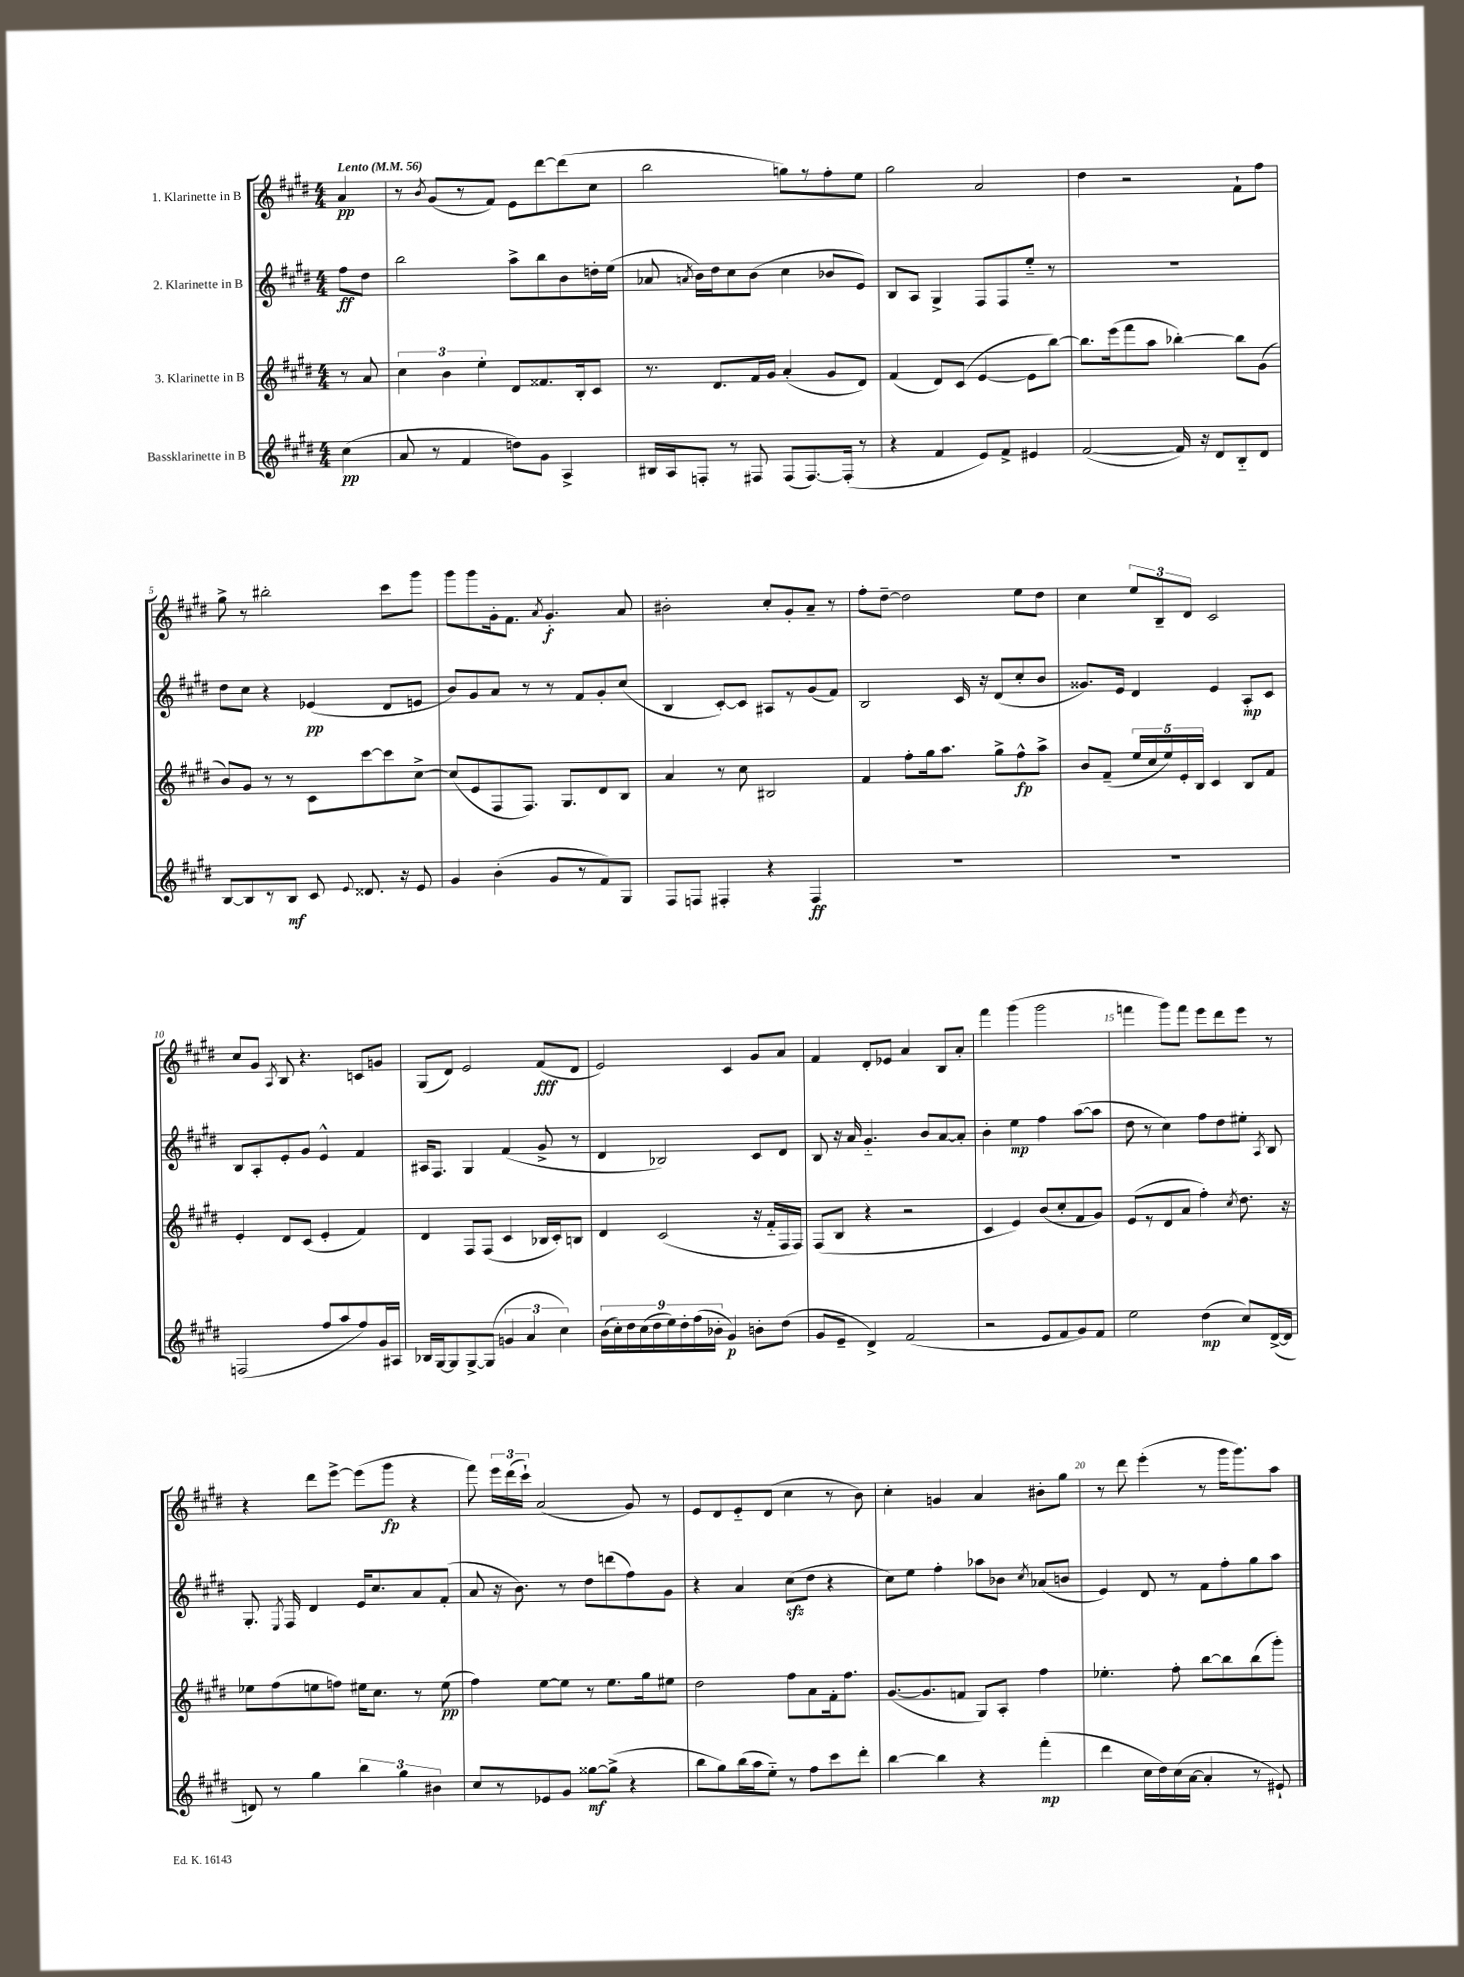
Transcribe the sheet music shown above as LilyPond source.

<<
\new StaffGroup <<
\new Staff = "s0" \with { instrumentName = "1. Klarinette in B" } {
    \clef treble \key e \major \numericTimeSignature \time 4/4 \partial 4 \tempo "Lento" 4 = 56
    \autoBeamOff a'4\pp |
    r8 \acciaccatura { b'8 } gis'8[( r8 fis'8]) e'8[ dis'''8~ dis'''8( cis''8] |
    b''2 g''8[) r8 fis''8-. e''8] |
    gis''2 a'2 |
    dis''4 r2 fis'8[-! fis''8] |
    gis''8-> r8 bis''2-. cis'''8[ gis'''8] |
    gis'''8[ gis'''8 gis'16-. fis'8.] \acciaccatura { a'8 } gis'4.-.\f a'8 |
    bis'2-. cis''8[-. gis'8-. a'8]-- r8 |
    fis''8[-. dis''8]~-- dis''2 e''8[ dis''8] |
    cis''4 \tuplet 3/2 { e''8[ b8-- dis'8] } cis'2 |
    cis''8[ gis'8] \acciaccatura { a8 } b8 r4. c'8[ g'8] |
    gis8[( dis'8]) e'2 fis'8[\fff( dis'8] |
    e'2) cis'4 gis'8[ a'8] |
    fis'4 dis'8[-. ees'8] a'4 b8[ a'8]-. |
    fis'''4 gis'''4( gis'''2 |
    f'''4 gis'''8[) f'''8] e'''8[ dis'''8 e'''8] r8 |
    r4 dis'''8[ e'''8]~-> e'''8[( gis'''8]\fp r4 |
    fis'''8) \tuplet 3/2 { e'''16[ dis'''16( cis'''16]-!) } a'2( gis'8) r8 |
    e'8[ dis'8 e'8-_ dis'8]( cis''4 r8 b'8) |
    cis''4-. g'4 a'4 bis'8[-. gis''8] |
    r8 dis'''8 e'''4-.( r8 gis'''16[ gis'''8.) a''8] \bar "|." |
}
\new Staff = "s1" \with { instrumentName = "2. Klarinette in B" } {
    \clef treble \key e \major \numericTimeSignature \time 4/4 \partial 4
    \autoBeamOff fis''8[\ff dis''8] |
    b''2 a''8[-> b''8 b'8 d''16-. e''16]( |
    aes'8 \acciaccatura { a'8 } b'16[) dis''16 cis''8 b'8]( cis''4 bes'8[ e'8]) |
    b8[ a8] gis4-> fis8[ fis8 e''8]-_ r8 |
    R1 |
    dis''8[ cis''8] r4 ees'4\pp( dis'8[ e'8] |
    b'8[) gis'8 a'8] r8 r8 fis'8[ gis'8-. cis''8]( |
    b4 cis'8[~-.) cis'8] ais8[ r8 gis'8( fis'8]) |
    b2 cis'16 r16 dis'8[( cis''8-. b'8] |
    gisis'8.[) e'16] dis'4 e'4 a8[-.\mp cis'8] |
    b8[ a8-. e'8-. gis'8] e'4-^ fis'4 |
    ais16[ fis8.] gis4 fis'4( gis'8-> r8 |
    dis'4 bes2) cis'8[ dis'8] |
    b8 r16 a'16 gis'4.-_ b'8[ a'8~ a'8]-. |
    b'4-. e''4\mp fis''4 a''8[~( a''8] |
    dis''8 r8 cis''4) fis''8[ dis''8 eis''8]-. \acciaccatura { a8 } b8 |
    gis8.-. \acciaccatura { e8 } fis16 dis'4 e'16[ cis''8. a'8 fis'8]-.( |
    a'8 r16 b'8.) r8 dis''8[ d'''8( fis''8) gis'8] |
    r4 a'4 cis''8[\sfz( dis''8] r4 |
    cis''8[) e''8] fis''4-. aes''8[ bes'8] \acciaccatura { cis''8 } aes'8[( b'8] |
    e'4) dis'8 r8 fis'8[ fis''8-. gis''8 a''8] \bar "|." |
}
\new Staff = "s2" \with { instrumentName = "3. Klarinette in B" } {
    \clef treble \key e \major \numericTimeSignature \time 4/4 \partial 4
    \autoBeamOff r8 a'8 |
    \tuplet 3/2 { cis''4 b'4 e''4-. } dis'8[ fisis'8. b16-. cis'8] |
    r8. dis'8.[ fis'16 gis'16] a'4-.( gis'8[ dis'8]) |
    fis'4( dis'8[) cis'8]( e'4~ e'8[ b''8]~) |
    b''8.[ e'''16( fis'''8 a''8] bes''4~-.) bes''8[ gis'8]( |
    b'8[) gis'8] r8 r8 cis'8[ cis'''8~ cis'''8 cis''8]~-> |
    cis''8[( e'8 fis8 fis8.]) gis8.[ dis'8 b8] |
    a'4 r8 cis''8 bis2 |
    fis'4 fis''8[-. gis''16 a''8.] gis''8[-> fis''8-^\fp a''8]-> |
    b'8[ fis'8]--( \tuplet 5/4 { e''16[ cis''16 e''16) e'16-. b16] } cis'4 b8[ fis'8] |
    e'4-. dis'8[ cis'8]( e'4-. fis'4) |
    dis'4 fis8[ fis8]( cis'4 bes16[ cis'16-.) b8] |
    dis'4 cis'2( r16 fis'16[-_ fis16 fis16]) |
    fis8[( b8] r4 r2 |
    cis'4 e'4) b'8[( cis''8-. fis'8 gis'8]) |
    e'8[( r8 dis'8 a'8] fis''4-.) \acciaccatura { cis''8 } dis''8. r16 |
    ees''8[ fis''8( e''8 f''8]) eis''16[ cis''8.] r8 eis''8\pp( |
    fis''4) e''8[~ e''8] r8 e''8.[ gis''16 eis''8] |
    dis''2 fis''8[ a'8 fis'16-. fis''8.] |
    gis'8.[~( gis'8. f'8] gis8[) a8]-. fis''4 |
    ees''4.-. fis''8-. b''8[~ b''8 b''8( gis'''8]-.) \bar "|." |
}
\new Staff = "s3" \with { instrumentName = "Bassklarinette in B" } {
    \clef treble \key e \major \numericTimeSignature \time 4/4 \partial 4
    \autoBeamOff cis''4\pp( |
    a'8 r8 fis'4 d''8[) gis'8] a4-> |
    bis16[ a16 f8]-. r8 fis8 fis8[( fis8.~) fis16]-.( r8 |
    r4 fis'4 e'8[) fis'8]-> eis'4 |
    fis'2~( fis'16) r16 dis'8[ b8-_ dis'8] |
    b8[~ b8 r8 b8]\mf cis'8 \appoggiatura { e'8 } disis'8. r16 e'8 |
    gis'4 b'4-.( gis'8[ r8 fis'8) gis8] |
    fis8[ f8] fis4-. r4 fis4\ff |
    R1 |
    R1 |
    f2( fis''8[ a''8 fis''8) gis'16 ais16] |
    bes16[ gis16~ gis8 gis8~-> gis8]( \tuplet 3/2 { g'4 a'4 cis''4) } |
    \tuplet 9/8 { b'16[( cis''16-.) dis''16 cis''16( dis''16 e''16) dis''16-. fis''16( bes'16]-. } gis'4\p) b'8[-. dis''8]( |
    gis'8[ e'8]-- dis'4->) fis'2( |
    r2 e'8[ fis'8 gis'8) fis'8] |
    e''2 dis''4\mp( cis''8[) dis'16~->( dis'16] |
    d'8) r8 gis''4 \tuplet 3/2 { b''4 gis''4 bis'4 } |
    cis''8[ r8 ees'8 gis'8] gisis''8[~\mf gisis''8]->( r4 |
    b''8[ gis''8) b''16( a''16 e''8]-_) r8 fis''8[ cis'''8 dis'''8]-. |
    b''4~ b''4 r4 fis'''4-.\mp( |
    dis'''4 cis''16[ dis''16) cis''16( a'16]~ a'4-. r8 eis'8-!) \bar "|." |
}
>>
>>
\layout { \context { \Score \override BarNumber.break-visibility = ##(#f #t #t) barNumberVisibility = #(every-nth-bar-number-visible 5) } }
